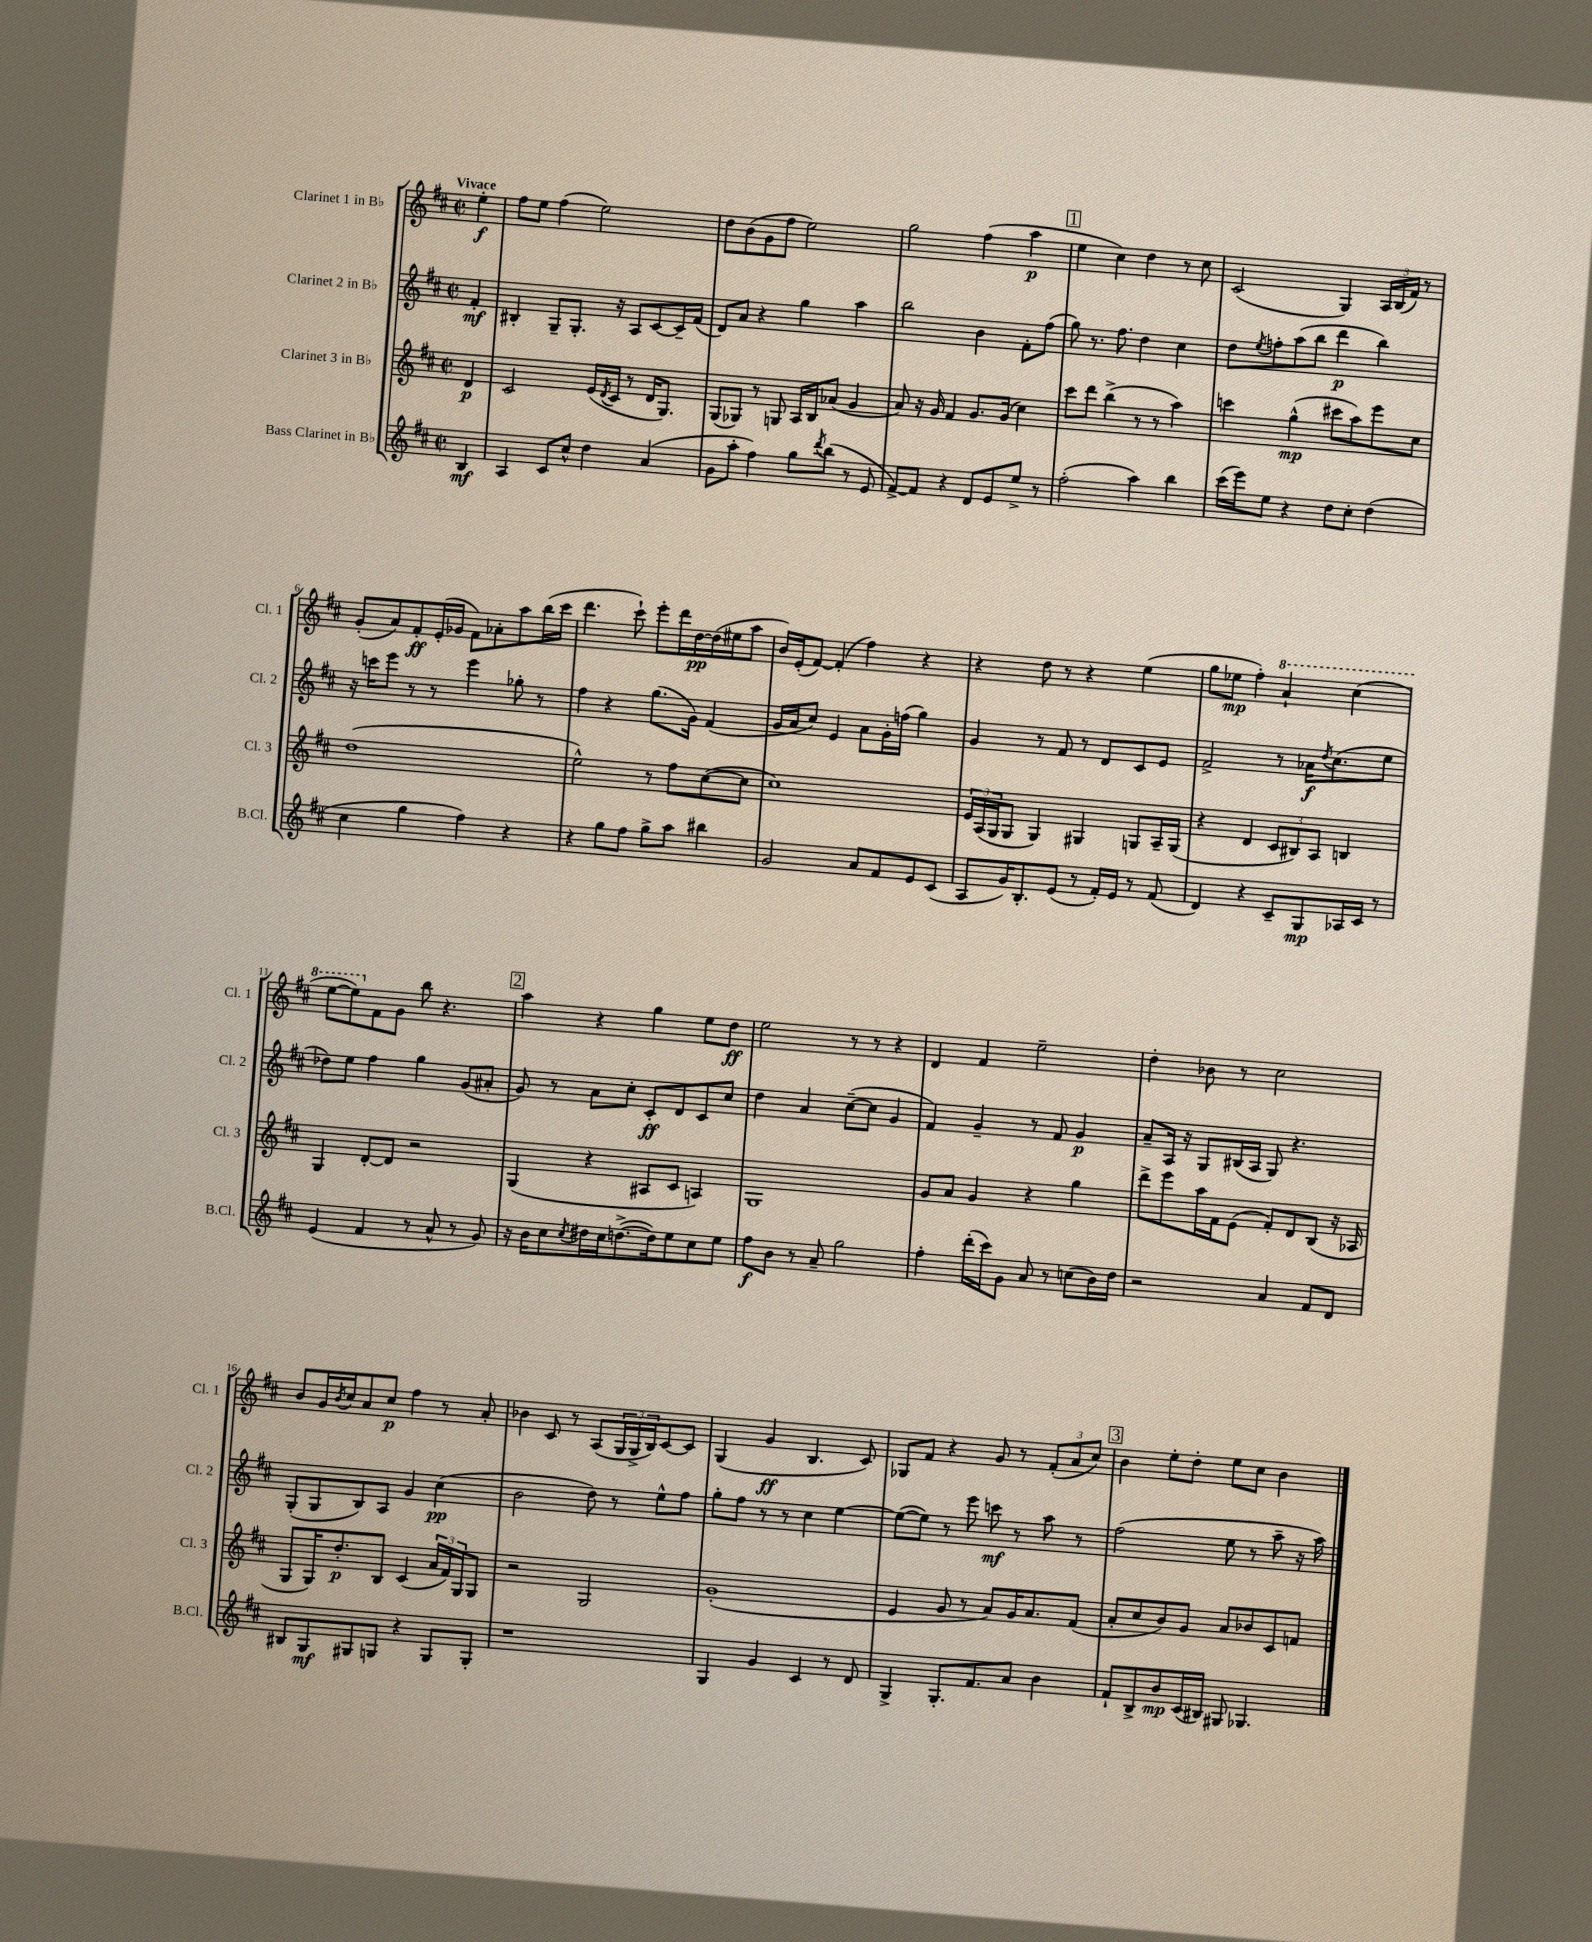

**kern	**kern	**kern	**kern
*staff4	*staff3	*staff2	*staff1
*clefG2	*clefG2	*clefG2	*clefG2
*k[f#c#]	*k[f#c#]	*k[f#c#]	*k[f#c#]
*M2/2	*M2/2	*M2/2	*M2/2
*met(c|)	*met(c|)	*met(c|)	*met(c|)
4B/	4d/	4f#'/	4ee'\
=	=	=	=
4A/	2c#/	4B#'/	8ff#\L
.	.	.	8ee\J
8c#/L	.	8G~/L	(4ff#\
8cc#^^/J	.	8.G'/J	.
4dd\	(16e/LL	.	2ee\)
.	8qd/	.	.
.	16c#/JJ	16r	.
.	8r	8A/L	.
(4a/	16d/LK	[8c#/	.
.	8.G/J)	.	.
.	.	16c#~/]L	.
.	.	(16f#/JJ	.
=	=	=	=
8g\L	(8G/L	8d/L)	8dd\L
8aa'\J	8G-/J)	8a/J	(8b\
4ff#\)	8r	4r	8g\
.	8G/	.	8ff#\J
8gg\L	16A/LL	4gg\	2ee\)
.	16B/J	.	.
8qddd/	.	.	.
(8bb\J	(8a-/J	.	.
8r	4g/	4aa\	.
8e/	.	.	.
=	=	=	=
[8f#^/L)	8a/)	2bb\	2gg\
8f#/]J	16r	.	.
.	16g/	.	.
4r	4f#/	.	.
8d/L	8.g/L	4b\	(4ff#\
8e/	.	.	.
.	(16g/Jk	.	.
8ee^/J	4cc#\)	8f#'\L	4aa\
8r	.	(8ff#\J	.
=	=	=	=
(2ff#'\	8ccc#\L	8gg\)	4ee\
.	8ddd\J	8.r	.
.	(4bb^\	.	4cc#\)
.	.	8.ff#\	.
4aa\)	8r	4dd\	4dd\
.	8r	.	.
4bb\	4aa\)	4cc#\	8r
.	.	.	8cc#\
=	=	=	=
(16ccc#\LL	4ccc\	8dd\L	(2c#/
16eee\J)	.	.	.
.	.	8qee/	.
8ee\J	.	8ff'\	.
4r	(4gg^^\	(8aa\	.
.	.	8bb\J	.
8dd\L	8ccc#\L	4ddd\	4G/)
8cc#'\J	8aa\)	.	.
(4dd\	8eee\	4bb\)	24A/LL
.	.	.	(24B/
.	.	.	24f#/JJ)
.	8cc#\J	.	8r
=	=	=	=
4cc#\	(1dd	16r	(8g'/L
.	.	16ccc\LK	.
.	.	8eee\J	8a/)
4gg\	.	8r	8f#'/
.	.	8r	(16e'/L
.	.	.	16g-/JJ
4ff#\)	.	4eee\	8f#\L)
.	.	.	8a-'\
4r	.	8gg-'\	8aa\
.	.	8r	(16bb\L
.	.	.	16ccc#\JJ
=	=	=	=
4r	2ee^^\)	4ff#\	4.ddd\
8gg\L	.	4r	.
8ff#\J	.	.	8ccc#`\)
8gg^\L	8r	(8.gg\L	8eee'\L
8aa\J	8ff#\L	.	16ddd\L
.	.	16g\Jk)	[16dd\
4bb#\	([8cc#\	(4f#/	(16dd\]
.	.	.	16ee#\J
.	8cc#\]J	.	8aa\J
=	=	=	=
2g/	1cc#)	16g/LL	16b/LL)
.	.	16a/J	(16e'/J
.	.	8cc#/J)	[8f#/J)
.	.	4e/	(4f#'/]
8a/L	.	8a\L	4ff#\)
8f#/	.	16g'\L	.
.	.	(16ff\JJ	.
8e/	.	4gg\)	4r
(8c#/J	.	.	.
=	=	=	=
8A/L	24e/LL	4g/	4r
.	(24A/	.	.
.	24G/J	.	.
16g/K)	8G/J	.	.
8.B'/	.	.	.
.	4G/)	8r	8dd\
(8e/J	.	8f#/	8r
8r	4G#/	8r	4r
16f#'/LL)	.	8d/L	.
16e/JJ	.	.	.
8r	8G/L	8c#/	(4ee\
(8f#/	16A~/L	8e/J	.
.	(16G/JJ	.	.
=	=	=	=
4d/)	4r	2f#^/	8gg\L
.	.	.	8ee-\J
4r	4d/	.	4ff#'\)
8c#~/L	12c#/L	8r	4aa`/
.	12B#/)	.	.
8G/	.	16a-\LK	.
.	12A/J	.	.
.	.	8qdd/	.
.	.	(8.cc#\	.
16A-/L	4B/	.	(4ccc#\
16c#/JJ	.	.	.
8r	.	8ee\J	.
=	=	=	=
(4e/	4G/	8dd-\L)	[8eee\L
.	.	8ee\J	8eee\])
4f#/	[8d'/L	4ff#\	8f#\
.	8d/]J	.	8g\J
8r	2r	4gg\	8bb\
8a^^/	.	.	4.r
8r	.	(8g/L	.
8g/)	.	8a#'/J	.
=	=	=	=
16r	(4G/	8g/)	4aa\
16b\LK	.	.	.
8cc#\	.	8r	.
8qcc#/	.	.	.
16dd#\L	4r	8a\L	4r
16cc#\J	.	.	.
([8.dd^\	.	8cc#'\J	.
.	8A#/L	8c#'/L	4gg\
16dd\]k)	.	.	.
8ee\	8c#/J	8d/	.
8cc#\	4A/)	8c#/	8ee\L
8ee\J	.	8cc#/J	8dd\J
=	=	=	=
8ff#\L	1G	4dd\	2ee\
8b\J	.	.	.
8r	.	4a/	.
8a~/	.	.	.
2gg\	.	([8cc#~\L	8r
.	.	8cc#\]J	8r
.	.	4g/	4r
=	=	=	=
4ff#'\	8g/L	4f#/)	4d/
.	8a/J	.	.
(16ddd'\LL	4g/	4g~/	4f#/
16ccc#\J)	.	.	.
8g\J	.	.	.
8a/	4r	8r	2ee~\
8r	.	8f#/	.
(8cc\L	4gg\	4g/	.
16b\L)	.	.	.
16dd\JJ	.	.	.
=	=	=	=
2r	8ddd^\L	8a~/L	4dd'\
.	8eee\	16A/Jk	.
.	.	16r	.
.	16aa\L	8G/L	8b-\
.	16f#\J	.	.
.	(8e\J	(16B#/L	8r
.	.	16A/JJ	.
4a/	8f#'/L)	8G/)	2cc#\
.	8d/	4.r	.
8f#/L	(8B/J	.	.
8d/J	16r	.	.
.	16A-/	.	.
=	=	=	=
8B#/L	8G/L	(8G'/L	8b/L
8G/	16G/K)	8G/	16g/L
.	.	.	8qb/
.	8.dd'/	.	16cc#/J
8G#/	.	8B/)	8a/
8G/J	8B/J	8A/J	8cc#/J
4r	(4c#/	4g/	4ff#\
8G/L	24a/LL	(4cc#\	8r
.	24f#/)	.	.
.	24G/J	.	.
8G'/J	8G/J	.	8a'/
=	=	=	=
1r	2r	2b\	4b-\
.	.	.	8c#/
.	.	.	8r
.	2G/	8dd\)	(8A/L
.	.	8r	24G/L
.	.	.	24G^/
.	.	.	24B/J)
.	.	8ee^^\L	[8c#/
.	.	8ff#\J	8c#/]J
=	=	=	=
4G/	(1g'	8gg'\L	(4G/
.	.	8ff#\J	.
4g/	.	8r	4g/
.	.	8r	.
4c#/	.	4cc#\	4.B/
8r	.	[4ee\	.
8d/	.	.	8c#/)
=	=	=	=
4G^/	4e/	(8ee\_L	8G-/L
.	.	8ee\]J)	8f#/J
8.G'/L	8g/	8r	4r
.	8r	8eee\	.
8.f#/	.	.	.
.	8a/L)	8ccc\	8g/
8a/J	16g/K	8r	8r
.	8.a/	.	.
4b\	.	8aa\	(12f#'/L
.	.	.	12a/
.	(8f#/J	8r	.
.	.	.	12cc#/J)
=	=	=	=
8f#`/L	8a'/L	(2ff#\	4b\
8B^/	8cc#/	.	.
8b/	8b/)	.	8ee'\L
(16c#/L	8g/J	.	8dd'\J
16B#/JJ)	.	.	.
8G#/	8a/L	8ee\	8ee\L
4.G-/	8b-/	8r	8cc#\J
.	8c#/	8aa~\	4b\
.	8f/J	16r	.
.	.	16aa\)	.
==	==	==	==
*-	*-	*-	*-
